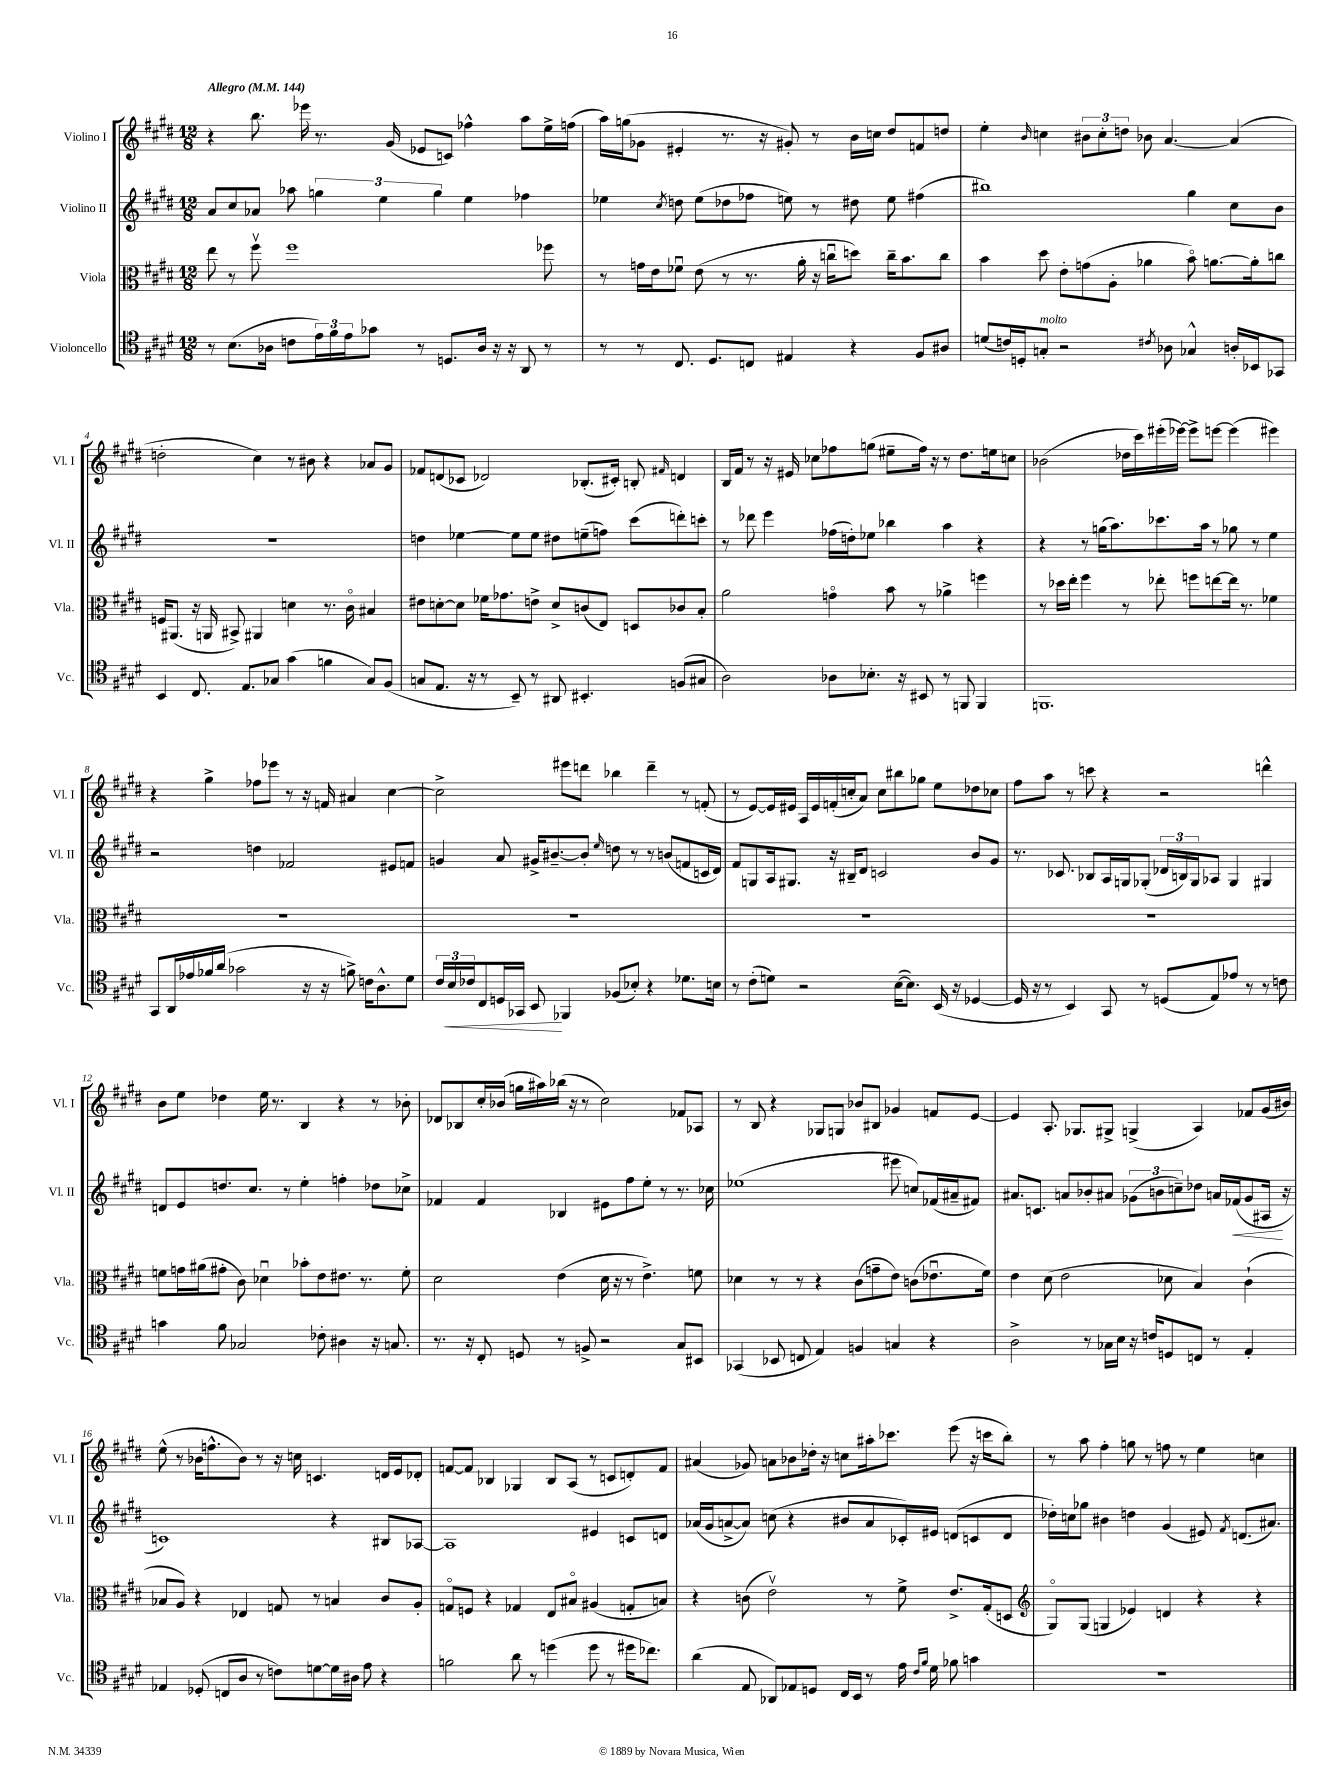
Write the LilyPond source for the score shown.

<<
\new StaffGroup <<
\new Staff = "s0" \with { instrumentName = "Violino I" shortInstrumentName = "Vl. I" } {
    \clef treble \key e \major \numericTimeSignature \time 12/8 \tempo "Allegro" 4 = 144
    r4 b''8. ees'''16 r8. gis'16( ees'8 c'8) fes''4-^ a''8 e''16-> f''16( |
    a''16) g''16( ges'8 eis'4-. r8. r16 gis'8-.) r8 b'16 c''16 dis''8 f'8 d''8 |
    e''4-. \grace { b'16 } c''4 \tuplet 3/2 { bis'8 c''8-. d''8 } bes'8 a'4.~ a'4( |
    d''2-. cis''4) r8 bis'8 r4 aes'8 gis'8 |
    fes'8 d'8( ces'8 des'2) bes8.-.( cis'16-.) b8-. \grace { fis'16 } d'4 |
    b16 fis'16 r8 r16 eis'16 ces''8 fes''8 g''8( eis''8-- fes''16) r16 r8 dis''8. e''16 c''8 |
    bes'2( des''16 cis'''16) eis'''16-.( ees'''16~) ees'''8-> e'''8~ e'''4( eis'''4) |
    r4 gis''4-> fes''8 ees'''8 r8 r16 f'16 ais'4 cis''4~ |
    cis''2-> eis'''8 d'''8 bes''4 d'''4-- r8 f'8-.( |
    r8 e'8~) e'16 eis'16 a16 eis'16 f'16-.( c''16-. a'8) c''8 bis''8 ges''8 e''8 des''8 ces''8 |
    fis''8 a''8 r8 c'''8 r4 r2 d'''4-^ |
    b'8 e''8 des''4 e''16 r8. b4 r4 r8 bes'8-. |
    des'8 bes8 cis''16-. bes'16( g''16 ais''16) bes''16( r16 r8 cis''2) fes'8 aes8 |
    r8 b8 r4 ges8 g8 bes'8 bis8 ges'4 f'8 e'8~ |
    e'4 a8.-. ges8. gis8-> g4->( a4) fes'8 gis'16( bis'16) |
    e''8-^( r8 bes'16 f''8.-^ bes'8) r8 r16 c''16 c'4. d'16 e'16 des'8-. |
    f'8~ f'8 bes4 ges4 bes8 a8( r8 c'8 d'8-.) f'8 |
    ais'4( ges'8) a'8 bes'8 des''16-. r16 c''8 ais''16-. ces'''8. e'''8( r16 c'''16 b''8-.) |
    r8 a''8 fis''4-. g''8 r8 f''8 r8 e''4 c''4 \bar "|." |
}
\new Staff = "s1" \with { instrumentName = "Violino II" shortInstrumentName = "Vl. II" } {
    \clef treble \key e \major \numericTimeSignature \time 12/8
    a'8 cis''8 aes'8 aes''8 \tuplet 3/2 { g''4 e''4 g''4 } e''4 fes''4 |
    ees''4 \acciaccatura { cis''8 } d''8 ees''8( des''8 fes''8 e''8) r8 dis''8 e''8 fis''4( |
    bis''1) gis''4 cis''8 b'8 |
    R1. |
    d''4 ees''4~ ees''8 ees''8 dis''8 e''8--( f''8) cis'''8( d'''8-.) c'''8-. |
    r8 des'''8 e'''4 fes''16( d''16-.) ees''8 bes''4 a''4 r4 |
    r4 r8 g''16( a''8.) ces'''8. a''16 r8 ges''8 r8 e''4 |
    r2 d''4 fes'2 eis'8 f'8 |
    g'4 a'8 gis'16-> bis'8.~-- bis'8-. \grace { e''16 } d''8 r8 r8 b'8( f'8 c'16 dis'16) |
    fis'8 g8 a16 gis8. r16 bis16-- dis'8 c'2 b'8 gis'8 |
    r8. ces'8. bes8 a16 g16 ges8-.( \tuplet 3/2 { des'16 b16) ges16 } aes8 ges4 gis4 |
    d'8 e'8 d''8. cis''8. r8 e''4-. f''4-. des''8 ces''8-> |
    fes'4 fes'4 bes4 eis'8 fis''8 e''8-. r8 r8. ces''16 |
    ees''1( eis'''8 c''8) fes'16( ais'16-- fis'8) |
    ais'8. c'8. a'8 bes'8-. ais'8 \tuplet 3/2 { ges'8( b'8 c''8--) } des''8 a'16 fes'16\<( ges'8 ais16\! r16 |
    c'1) r4 bis8 aes8~ |
    aes1 eis'4 c'8 d'8 |
    aes'16( gis'16 a'8~-> a'8) c''8( r4 bis'8 a'8 ces'16-.) eis'16 d'8( c'8 d'8 |
    des''16-.) c''16 ges''8 bis'4 d''4 gis'4( eis'8) \acciaccatura { fis'8 } d'8.( ais'8.) \bar "|." |
}
\new Staff = "s2" \with { instrumentName = "Viola" shortInstrumentName = "Vla." } {
    \clef alto \key e \major \numericTimeSignature \time 12/8
    e''8 r8 fis''8\upbow fis''1 fes''8 |
    r8 g'16 e'16 fes'8\downbow e'8( r8 r8. a'16-. r16 c''16\downbow d''8) c''16-- b'8. c''8 |
    b'4 dis''8 e'8-. g'8( a8-. aes'4 b'8\flageolet) a'8.~ a'16-. c''8 |
    f16 ais,8.( r16 a,16 bis,8->) ais,4 d'4 r8. cis'16\flageolet bis4 |
    eis'8 d'8~-. d'8 fes'16 ges'8. e'8-> d'8-> c'8( e8) d8 ces'8 b8-. |
    a'2 g'4\flageolet b'8 r8 aes'4-> f''4 |
    r8 des''16 e''16-. fis''4 r8 ees''8-. f''8 e''8~ e''16 r8. fes'4 |
    R1. |
    R1. |
    R1. |
    R1. |
    f'8 g'16 ais'16( gis'8-. cis'8) des'4\downbow bes'8-. e'8 eis'8. r8. f'8-. |
    dis'2 e'4( dis'16 r16 r8 e'4.->) f'8 |
    des'4 r8 r8 r4 cis'8( g'8-- e'8) c'8( ees'8.\downbow fis'16) |
    e'4 dis'8( e'2 des'8 b4) cis'4-!( |
    bes8 a8) r4 ees4 g8 r8 b4 cis'8 a8-. |
    g8\flageolet f8 r4 ges4 e8 bis8\flageolet ais4( g8-. b8) |
    r4 c'8( e'2\upbow) r8 fis'8-> e'8.-> gis16-.( d8 |
    \clef treble gis8\flageolet) gis8( g4 ees'4) d'4 r4 r4 \bar "|." |
}
\new Staff = "s3" \with { instrumentName = "Violoncello" shortInstrumentName = "Vc." } {
    \clef tenor \key e \major \numericTimeSignature \time 12/8
    r8 b8.( aes16 c'8 \tuplet 3/2 { e'16) fis'16 e'16 } ges'8 r8 d8. aes16 r16 r16 a,8 r8 |
    r8 r8 cis8. dis8. c8 eis4 r4 fis8 ais8 |
    d'8( c'16) d16-. g8-.^\markup { \italic "molto" } r2 \acciaccatura { cis'8 } aes8 ges4-^ a16-. bes,16 ges,8 |
    b,4 cis8. e8. ges8 gis'4( f'4 ges8) fis8( |
    g8 e8. r16 r8 b,8--) r8 ais,8 bis,4.-. f8( gis8 |
    a2) aes8 bes8.-. r16 bis,8 r8 f,8 f,4 |
    f,1. |
    gis,8 a,16 ees'16 fes'16 a'16( ges'2 r16 r16 f'8->) c'16 a8.-^ dis'8 |
    \tuplet 3/2 { cis'16 b16\< ces'16 } cis8 d16 ges,16 b,8\! fes,4 fes8( bes8-.) r4 des'8. b16 |
    r8 cis'8-.( d'8) r2 b16~( b8.) b,16( r16 des4~ |
    des16 r16 r8 b,4) gis,8 r8 d8( e8) ees'8 r8 r8 c'8 |
    g'4 fis'8 ges2 ces'8-. ais4 r16 g8. |
    r8. r16 cis8-. d8 r8 f8-> r2 gis8 bis,8 |
    ges,4( bes,8 c8 e4) f4 g4 r4 |
    a2-> r8 ges16 b16 r16 c'16 d8 c8 r8 e4-. |
    ees4 des8-.( c8 a8 r8 c'8) d'8~ d'16 ais16 e'8 r4 |
    f'2 a'8 r8 d''4( d''8 r8 dis''16 ces''8.) |
    a'4( e8 aes,8) ees8 d8 cis16 b,16 r8 e'16 \grace { cis'16 fis'16 } dis'16 fes'8 g'4 |
    R1. \bar "|." |
}
>>
>>
